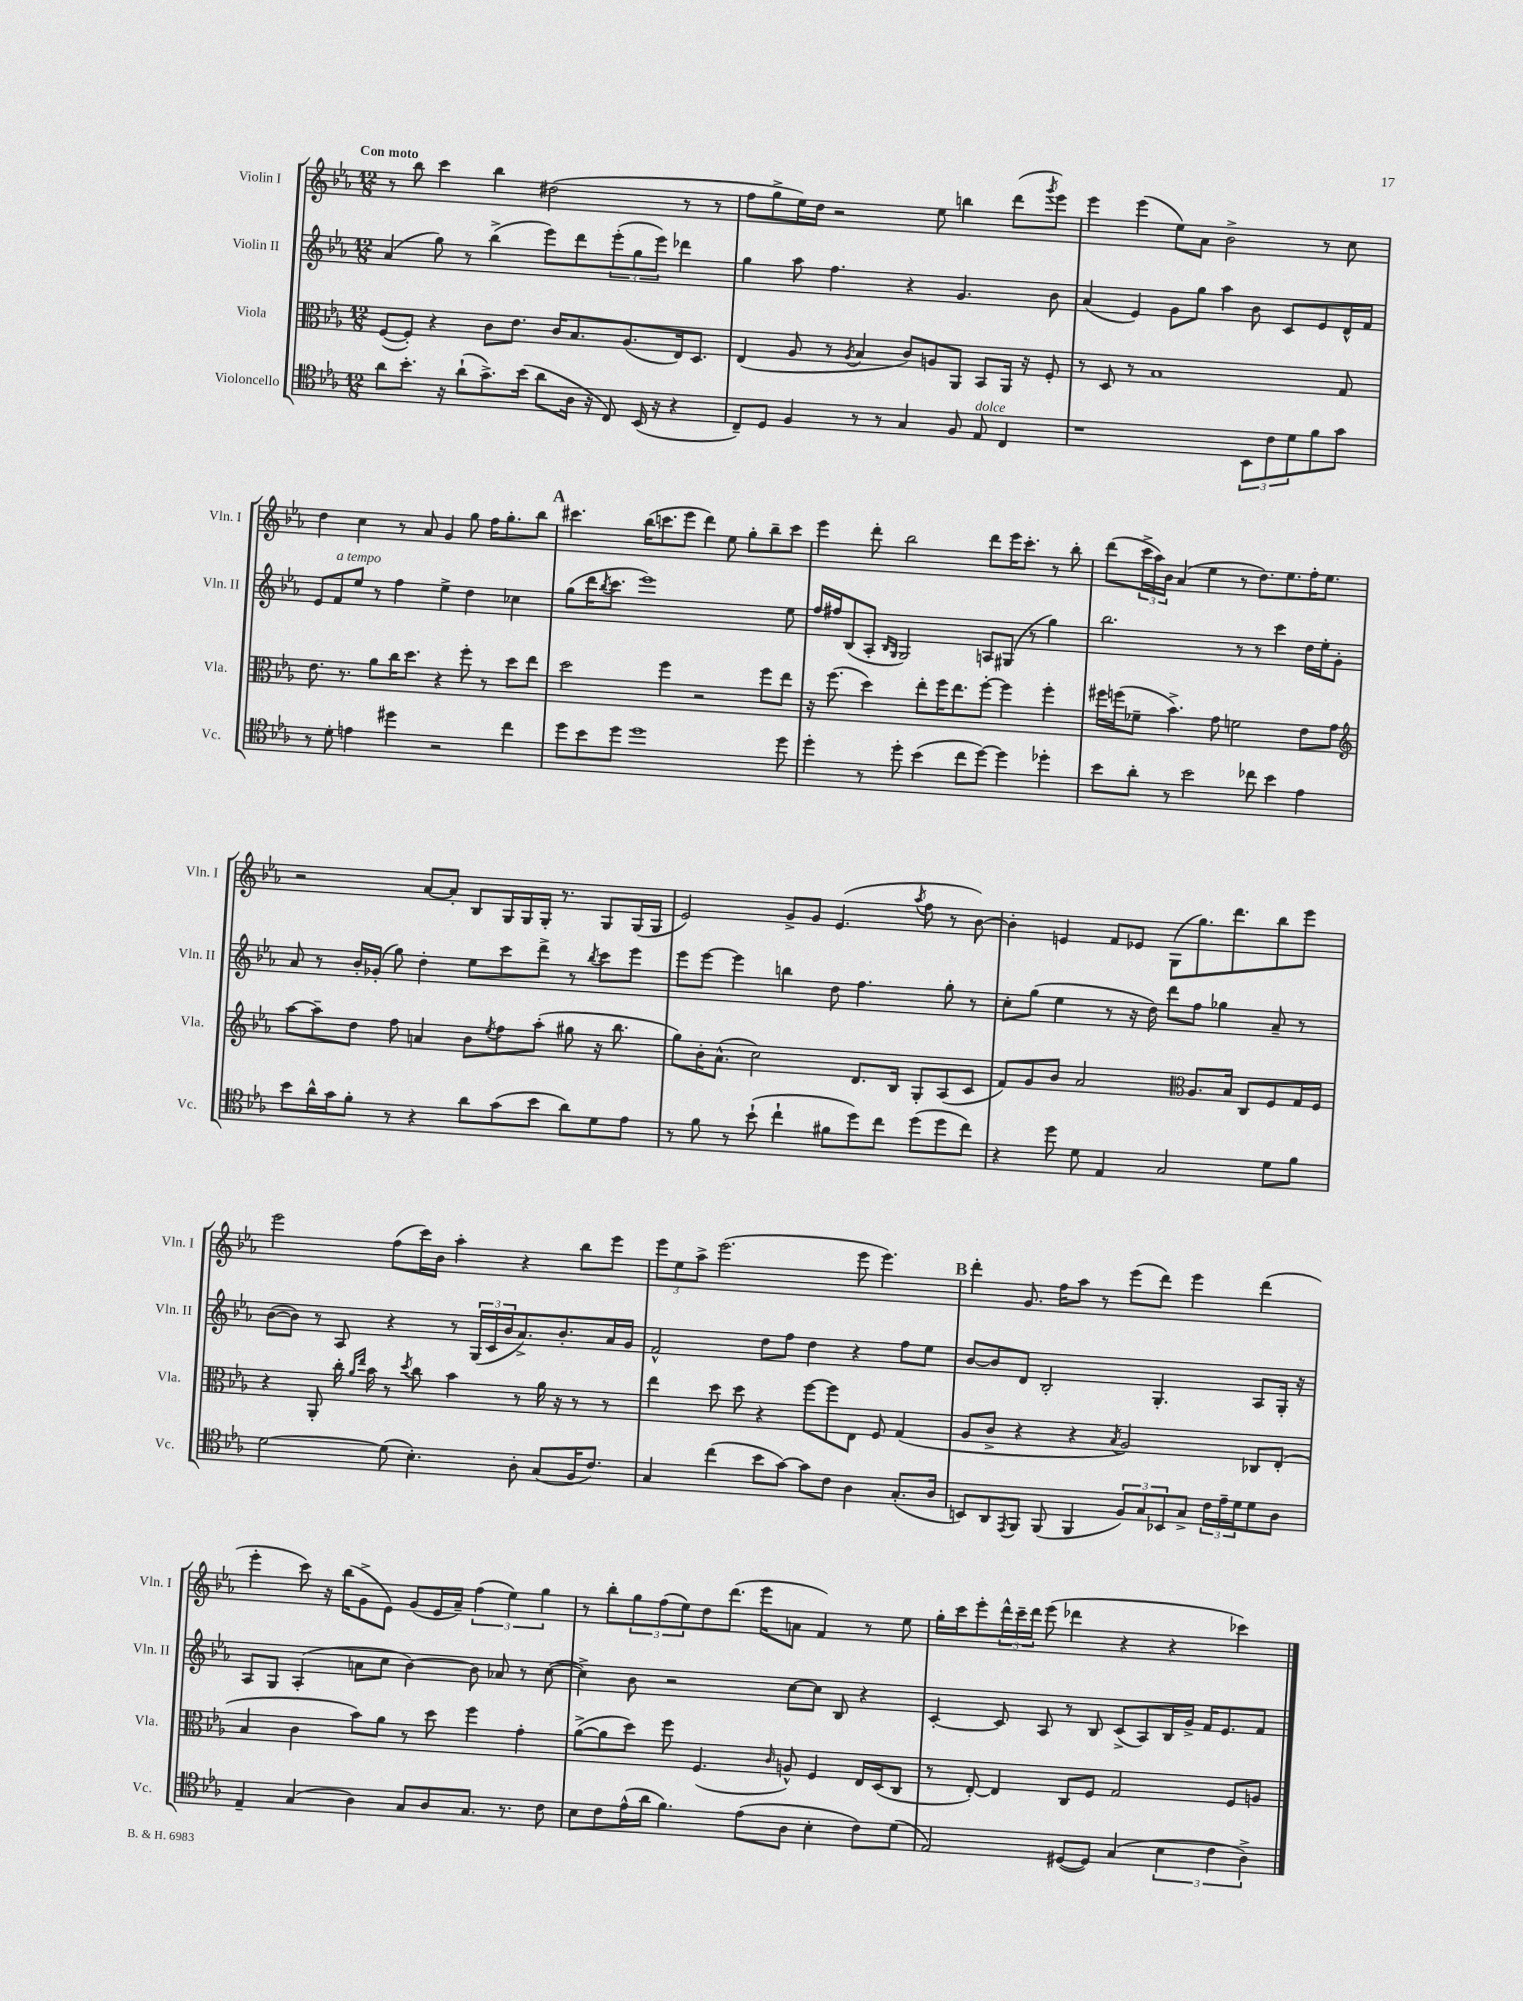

**kern	**kern	**kern	**kern
*staff4	*staff3	*staff2	*staff1
*clefC4	*clefC3	*clefG2	*clefG2
*k[b-e-a-]	*k[b-e-a-]	*k[b-e-a-]	*k[b-e-a-]
*M12/8	*M12/8	*M12/8	*M12/8
8a-	([8F	(4a-	8r
8.b-'	8F'])	.	8bb-
.	4r	8gg)	4ccc
16r	.	.	.
(8a-`	.	8r	.
8.g^)	8c	(4bb-^	4bb-
.	8.e-	.	.
(16b-	.	.	.
8a-	.	8eee-)	(2dd#
.	16c	.	.
16A-	8.B-	8ddd	.
16r	.	.	.
8C)	.	(12eee-'	.
.	(8.A-	.	.
.	.	12gg	.
(16BB-	.	.	.
.	.	12eee-)	.
16r	.	.	.
4r	16E-)	4ddd-	8r
.	8.D	.	.
.	.	.	8r
=	=	=	=
8C~)	(4E-	4gg	8ff
8D	.	.	8gg^
4F	8A-	8aa-	16ee-)
.	.	.	16dd
.	8r	4.ff	2r
.	8qA-	.	.
8r	4B-	.	.
8r	.	.	.
4G	8c)	4r	.
.	8A	.	8ee-
8F	8AA-	4.g	4bb
8E-	8BB-	.	.
4C	16AA-	.	(8ddd
.	16r	.	.
.	.	.	8qggg
.	8F'	8b-	8eee-)
=	=	=	=
1r	8r	(4a-	4eee-
.	8D	.	.
.	8r	4e-)	(4eee-
.	1B-	.	.
.	.	8g	8ee-)
.	.	8gg	8a-
.	.	4aa-	2b-^
12BB-	.	8b-	.
12c	.	.	.
.	.	8c	.
12d	.	.	.
8f	.	8e-	8r
8g	8G	16d^^	8cc
.	.	16f	.
=	=	=	=
8r	8.e-	8e-	4dd
8d'	.	8f	.
.	8.r	.	.
4e	.	8ee-	4cc
.	8a-	8r	.
4dd#	16cc	4ff	8r
.	8.dd	.	.
.	.	.	8a-
2r	4r	4ee-^	4g
.	8ff'	4dd	8gg
.	8r	.	16ff
.	.	.	8.gg'
4cc	8dd	4cc-	.
.	8ee-	.	8bb-
=	=	=	=
8dd	2dd	(8gg	4.ccc#
8b-	.	16ddd	.
.	.	8qbb-	.
.	.	8.ccc	.
8dd	.	.	.
1dd	.	1eee-)	(16bb-
.	.	.	8.ccc
.	4ff	.	.
.	.	.	8eee-
.	2r	.	4ddd)
.	.	.	8ee-
.	.	.	8gg'
.	8ff	.	8bb-~
8dd	8ee-	8ee-	8ccc
=	=	=	=
4dd'	16r	16ff	4eee-
.	(8.ff	16ff#	.
.	.	(8B-	.
8r	4dd)	8A-'	8ddd'
.	.	16qqB-	.
.	.	16qqG	.
8dd'	.	2G)	2bb-
(4b-	8ee-'	.	.
.	16ff	.	.
.	8.ee-	.	.
8cc	.	.	.
[8dd)	[8ff'	8A	8ddd
4dd]	4ff]	(8G#	16eee-
.	.	.	8.ccc'
.	.	8r	.
4dd-'	4ff'	4gg)	8r
.	.	.	8bb-'
=	=	=	=
8b-	16ff#	2.bb-	(8ddd
.	(16ff	.	.
8a-'	8f-~	.	24ccc^
.	.	.	24aa-)
.	.	.	24b-
8r	4.b-^)	.	(4a-
2b-	.	.	.
.	.	.	4ee-
.	8g	.	.
.	2f	8r	8r
8cc-	.	8r	8.dd)
4b-	.	4ccc	.
.	.	.	8.ee-
4e-	8e-	16dd	16ff'
.	.	16ee-'	8.ee-
.	8g	8g'	.
=	=	=	=
*	*clefG2	*	*
8b-	[8aa-	8a-	2r
16a-^^	8aa-~]	8r	.
16g	.	.	.
8f'	8dd	16b-'	.
.	.	(16g-'	.
8r	8ff	8gg)	.
4r	4a	4dd'	[8a-
.	.	.	8a-']
8a-	8b-	8ee-	8B-
.	8qee-	.	.
(8g	8ff	8ccc	16G
.	.	.	16G
8b-	(8aa-'	8ddd^	16G'
.	.	.	8.r
8a-)	8gg#	8r	.
.	.	8qbb-	.
8d	16r	8ccc	8G
.	8.bb-	.	.
8e-	.	8eee-	(16G
.	.	.	16G
=	=	=	=
8r	8gg)	8eee-	2e-)
8f	16b-'	[8eee-	.
.	(8.a-^^	.	.
8r	.	4eee-]	.
(8b-`	2cc)	.	.
4cc`	.	4bb	8g^
.	.	.	8g
8f#	.	8dd	(4.e-
8dd)	8.d	4.ff	.
8cc	.	.	.
.	16B-	.	.
.	.	.	8qaa-
(8dd	8G'	.	8ff
8dd	(8A-	8gg'	8r
8cc)	8c	8r	[8b-)
=	=	=	=
4r	8f)	8cc'	4b-']
.	8g	(8gg	.
8dd	8b-	4ee-	4e
8d	2a-	.	.
4E-	.	8r	8f
.	.	16r	8e-
.	.	16dd)	.
2G	.	8ddd	(8G
*	*clefC3	*	*
.	8.A-	8ff	8.gg)
.	.	4gg-	.
.	16B-	.	8.ddd
.	8C	.	.
8d	8F	8a-~	8bb-
8f	16G	8r	8eee-
.	16F	.	.
=	=	=	=
[2d	4r	([8b-	2eee-
.	.	8b-])	.
.	8AA-'	8r	.
.	16cc'	8A-	.
.	16qqa-	.	.
.	16qqee-	.	.
.	16b-	.	.
(8d]	8r	4r	(8ff
.	8qdd	.	.
4.B-')	8cc	.	16ccc)
.	.	.	16b-
.	4b-	8r	4aa-'
.	.	(24G	.
.	.	24c	.
.	.	24b-	.
8A-'	8r	8.a-^)	4r
(8G	16a-	.	.
.	16r	8.b-'	.
16F	8r	.	8bb-
8.c)	.	.	.
.	8r	16a-	8eee-
.	.	16g	.
=	=	=	=
4G	4ee-	2f^^	12eee-
.	.	.	12ee-
.	.	.	12aa-^
(4cc	8dd	.	(2.eee-
.	8dd	.	.
8b-	4r	8dd	.
[8g)	.	8ff	.
8g]	[8ff	4dd	.
8c	8ff]	.	.
4A-	8E-	4r	8eee-
.	8F	.	4.eee-)
(8.G'	(4G	8ff	.
.	.	8ee-	.
16A-	.	.	.
=	=	=	=
8BB)	8A-	[8b-	4ddd'
8AA-	8c^	8b-]	.
8qEE-	.	.	.
8FF	4r	8d	8.g
(8FF	.	2B-'	.
.	.	.	16ff
4FF	4r	.	8aa-
.	.	.	8r
.	8qB-	.	.
12F)	2A-)	.	(8eee-
12G	.	.	.
.	.	4.G'	8ddd)
12BB-	.	.	.
8G^	.	.	4eee-
24c	.	.	.
24e-~	.	.	.
24d	.	.	.
8d	8C-	8A-	(4ddd
8A-	(8E-'	16G'	.
.	.	16r	.
=	=	=	=
4E-~	4B-	8A-	4eee-'
.	.	8G	.
(4G	4c	(4A-'	8ccc)
.	.	.	16r
.	.	.	(16bb-
4A-)	8b-)	8a	8g^
.	8a-	8cc	8e-)
8G	8r	[4b-)	(8g
8A-	8dd	.	16e-
.	.	.	16a-~)
8.G	4ff	8b-]	(6ff
.	.	8a-	.
.	.	.	6ee-)
8.r	.	.	.
.	4g'	8r	.
.	.	.	6gg
8c	.	([8cc	.
=	=	=	=
8B-	([8a-^	4cc^])	8r
8c	8a-]	.	8bb-'
(16e-^^	8dd)	8b-	12gg
16a-	.	.	.
.	.	.	(12ff
4.f)	8ff	2r	.
.	.	.	12ee-)
.	(4.F	.	8dd
.	.	.	(8.ddd
(8e-	.	.	.
.	.	.	16eee-
.	16qqc	.	.
8A-	8A^^)	[8cc	8a
4B-'	4F	8cc]	4f)
.	.	8B-	.
8c)	16E-	4r	8r
.	(16D	.	.
(8d	8C	.	8ee-
=	=	=	=
2E-)	8r	[4c'	16gg'
.	.	.	16ccc
.	[8E-')	.	8eee-'
.	4E-]	8c]	24ddd^^
.	.	.	24ccc~
.	.	.	24ddd
.	.	8A-	(8eee-
([8D#	8C	8r	4ddd-
8D#])	8F	8B-	.
(4G	2G	(8c^	4r
.	.	8A-)	.
6B-	.	16B-	4r
.	.	16g^	.
.	.	16f	.
6c	.	.	.
.	.	8.e-	.
.	8F	.	4ccc-)
6A-^)	.	.	.
.	8A	8f	.
==	==	==	==
*-	*-	*-	*-
